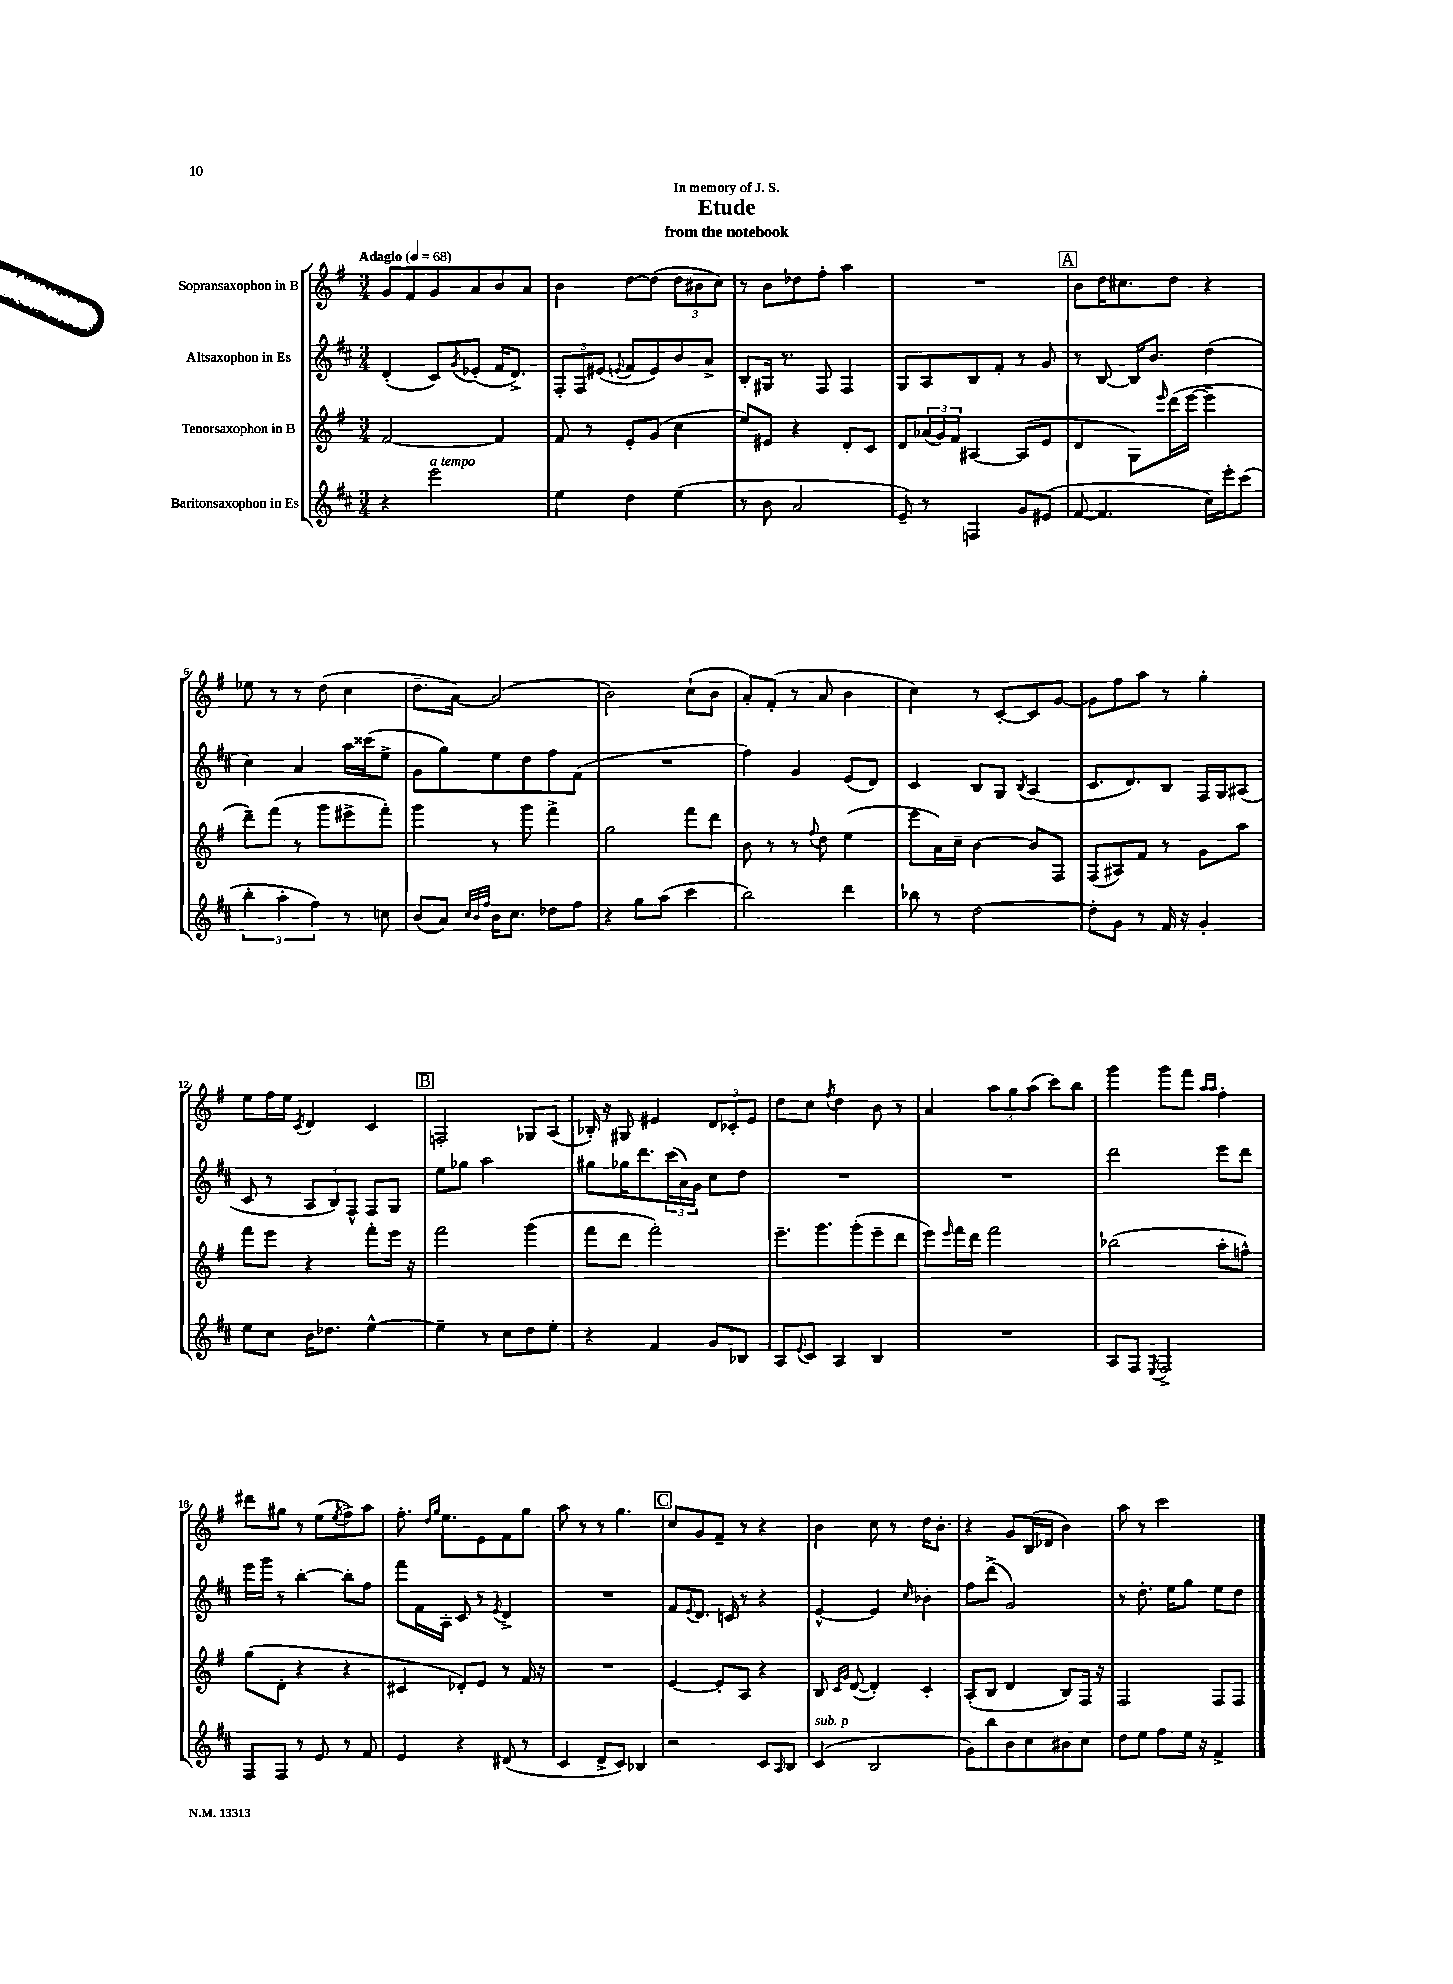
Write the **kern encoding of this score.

**kern	**kern	**kern	**kern
*staff4	*staff3	*staff2	*staff1
*clefG2	*clefG2	*clefG2	*clefG2
*k[f#c#]	*k[f#]	*k[f#c#]	*k[f#]
*M3/4	*M3/4	*M3/4	*M3/4
*MM68	*MM68	*MM68	*MM68
4r	[2f#/	(4d'/	8g/L
.	.	.	8f#/
2eee\	.	8c#/L)	8g/
.	.	8qg/	.
.	.	(8e-'/J	8a/
.	4f#/]	16f#/LK	8b/
.	.	8.d^/J)	.
.	.	.	8a/J
=	=	=	=
4ee\	8f#/	12F#'/L	4b\
.	.	12F#/	.
.	8r	.	.
.	.	(12e#/J	.
.	.	8qqe/	.
4dd\	8e'/L	8f#/L	[8dd\L
.	(8g/J	8e/)	(8dd\]J
(4ee\	4cc\	8b/	12dd\L
.	.	.	12b#\
.	.	8a^/J	.
.	.	.	12cc\J)
=	=	=	=
8r	8ee/L)	8B'/L	8r
8b\	8e#/J	16G#/Jk	8b\L
.	.	8.r	.
2a/	4r	.	8dd-\
.	.	8F#/	8ff#'\J
.	8d'/L	4F#/	4aa\
.	8c/J	.	.
=	=	=	=
8e~/)	8d/L	8G/L	2.r
8r	(24a-/L	8A/	.
.	24g/)	.	.
.	24f#/JJ	.	.
4F/	[4A#/	8B/	.
.	.	8f#'/J	.
8g/L	(8A#/]L	8r	.
(8e#/J	8e/J	8g/	.
=	=	=	=
[8f#/	4d/	8r	8b\L
4.f#/]	.	[8B/	16dd\K
.	.	.	8.cc#\
.	8G\L)	16B/]LK	.
.	.	8.b/J	.
.	16qqeee/	.	.
.	(16ddd\L	.	8dd\J
.	[16eee\JJ	.	.
16cc#\LL)	4eee~\]	(4dd\	4r
16eee'\J	.	.	.
(8ccc#\J	.	.	.
=	=	=	=
6bb'\	8ddd~\L)	4cc#\)	8ee-\
.	(8fff#\J	.	8r
6aa'\	.	.	.
.	8r	4a/	8r
6ff#\)	.	.	.
.	8ggg\L	.	(8dd\
8r	8eee#^\	16aa\LL	4cc\
.	.	(16ccc##\J	.
8cc\	8fff#'\J)	8ee^\J	.
=	=	=	=
(8b/L	4ggg\	8g\L	8.dd~\L
8a/J)	.	8gg\)	.
.	.	.	[16a\Jk)
32qqcc#/LLL	.	.	.
32qqb/	.	.	.
32qqff#/JJJ	.	.	.
16b\LK	8r	8ee\	(2a/]
8.cc#\J	.	.	.
.	8ggg\	8dd\	.
8dd-\L	4fff#^\	8ff#\	.
8ff#\J	.	(8f#\J	.
=	=	=	=
4r	2gg\	2.r	2b\)
8gg\L	.	.	.
(8aa\J	.	.	.
4ccc#\	8fff#\L	.	(8cc`\L
.	8ddd\J	.	8b\J
=	=	=	=
2bb\)	8b\	4ff#\)	8a'/L)
.	8r	.	(8f#'/J
.	8r	4g/	8r
.	8qqff#/	.	.
.	8dd\	.	8a/
4ddd\	(4ee\	(8e/L	4b\
.	.	8d/J)	.
=	=	=	=
8bb-\	8eee\L	4c#/	4cc\)
8r	16a\L)	.	.
.	16cc~\JJ	.	.
[2dd\	[4b\	8B/L	8r
.	.	8G/J	[8c'/L
.	.	8qB/	.
.	8b/]L	(4A/	8c/]
.	8F#/J	.	[8g/J
=	=	=	=
8dd'\]L	(8F#/L	8.c#/L	8g\]L
8g\J	8A#/)	.	8ff#\
.	.	8.d/)	.
8r	8f#/J	.	8aa\J
16f#/	8r	8B/J	8r
16r	.	.	.
4g'/	8g\L	16F#/LL	4gg'\
.	.	16G/J	.
.	8aa\J	(8A#/J	.
=	=	=	=
8ee\L	8fff#\L	8c#/	8ee\L
8cc#\J	8eee\J	8r	16ff#\L
.	.	.	16ee\JJ
.	.	.	8qc/
16b\LK	4r	12A/L	4d/
8.dd-\J	.	.	.
.	.	12B/)	.
.	.	12F#^^/J	.
[4ee^^\	8fff#'\L	8F#/L	4c/
.	16eee\Jk	8G/J	.
.	16r	.	.
=	=	=	=
4ee~\]	2fff#\	8ee\L	2F'/
.	.	8gg-\J	.
8r	.	2aa\	.
8cc#\L	.	.	.
8dd\	(4ggg\	.	8G-/L
8ee'\J	.	.	(8A/J
=	=	=	=
4r	8fff#\L	8gg#\L	16B-'/)
.	.	.	16r
.	8ddd\J	16gg-\K	8G#/
.	.	8.ddd\	.
4f#/	2fff#'\)	.	4e#/
.	.	(24ccc#\L	.
.	.	24a\)	.
.	.	24g\JJ	.
8g/L	.	8cc#\L	12d/L
.	.	.	12c-'/
8B-/J	.	8dd\J	.
.	.	.	12e#/J
=	=	=	=
8A/L	8.eee~\L	2.r	8dd\L
8qqe/	.	.	.
8c#/J	.	.	8cc\J
.	8.ggg\	.	.
.	.	.	8qff#/
4A/	.	.	4dd\
.	(8ggg'\	.	.
4B/	8eee~\	.	8b\
.	8ddd\J	.	8r
=	=	=	=
2.r	8eee\L)	2.r	4a/
.	16qqeee/	.	.
.	16fff#\L	.	.
.	16ddd\JJ	.	.
.	2fff#\	.	12aa\L
.	.	.	12gg\
.	.	.	(12aa\J
.	.	.	8ccc\L)
.	.	.	8bb\J
=	=	=	=
8A/L	(2bb-\	2ddd\	4ggg\
8F#/J	.	.	.
8qE/	.	.	.
2F#^/	.	.	8ggg\L
.	.	.	8fff#\J
.	.	.	16qqaa/LL
.	.	.	16qqaa/JJ
.	8aa'\L	8eee\L	4ff#'\
.	8ff^^\J)	8ddd\J	.
=	=	=	=
8F#/L	(8gg\L	16eee\LL	8ddd#\L
.	.	16ggg\JJ	.
8F#/J	8d'\J	8r	8gg#\J
8r	4r	[4bb'\	8r
8e/	.	.	(8ee\L
.	.	.	8qee/
8r	4r	8bb'\]L	8ff#^\)
8f#/	.	8ff#\J	8aa\J
=	=	=	=
4e/	4c#/	8fff#\L	8.ff#'\
.	.	16f#\L	.
.	.	.	16qqdd/LL
.	.	.	16qqgg/JJ
.	.	16A'\JJ	8.ee\L
4r	8d-'/L)	8c#/	.
.	8e/J	8r	8e\
.	.	8qe/	.
(8d#/	8r	4d^/	8f#\
8r	16f#/	.	8gg\J
.	16r	.	.
=	=	=	=
4c#/	2.r	2.r	8aa\
.	.	.	8r
8d^/L	.	.	8r
8c#/J)	.	.	4.gg\
4B-/	.	.	.
=	=	=	=
2r	[4e/	8f#/L	8cc/L
.	.	8qqe/	.
.	.	8.d/J	8g/
.	8e'/]L	.	8f#~/J
.	.	16c/	.
.	8A/J	8r	8r
8c#/L	4r	4r	4r
16qqA/	.	.	.
8B/J	.	.	.
=	=	=	=
(4c#/	8B/	[4e^^/	4b\
.	16qqc/LL	.	.
.	16qqg/JJ	.	.
.	([8d/	.	.
2B/	4d'/])	4e/]	8cc\
.	.	.	8r
.	.	16qqcc#/	.
.	4c'/	4b-'\	16dd\LK
.	.	.	8.b'\J
=	=	=	=
8g\L)	(8A'/L	8ff#\L	4r
8bb\	8B/J	(8ddd^\J	.
8b\	4d/	2g/)	8g/L
8cc#\	.	.	(16B/L
.	.	.	16d-/JJ
8b#\	8B/L)	.	4b\)
8cc#\J	16F#/Jk	.	.
.	16r	.	.
=	=	=	=
8dd\L	2F#/	8r	8aa\
8ee\J	.	8.dd'\	8r
8ff#\L	.	.	2ccc\
.	.	16ee\LK	.
16ee\Jk	.	8gg\J	.
16r	.	.	.
4f#^/	8F#/L	8ee\L	.
.	8F#/J	8dd\J	.
==	==	==	==
*-	*-	*-	*-
